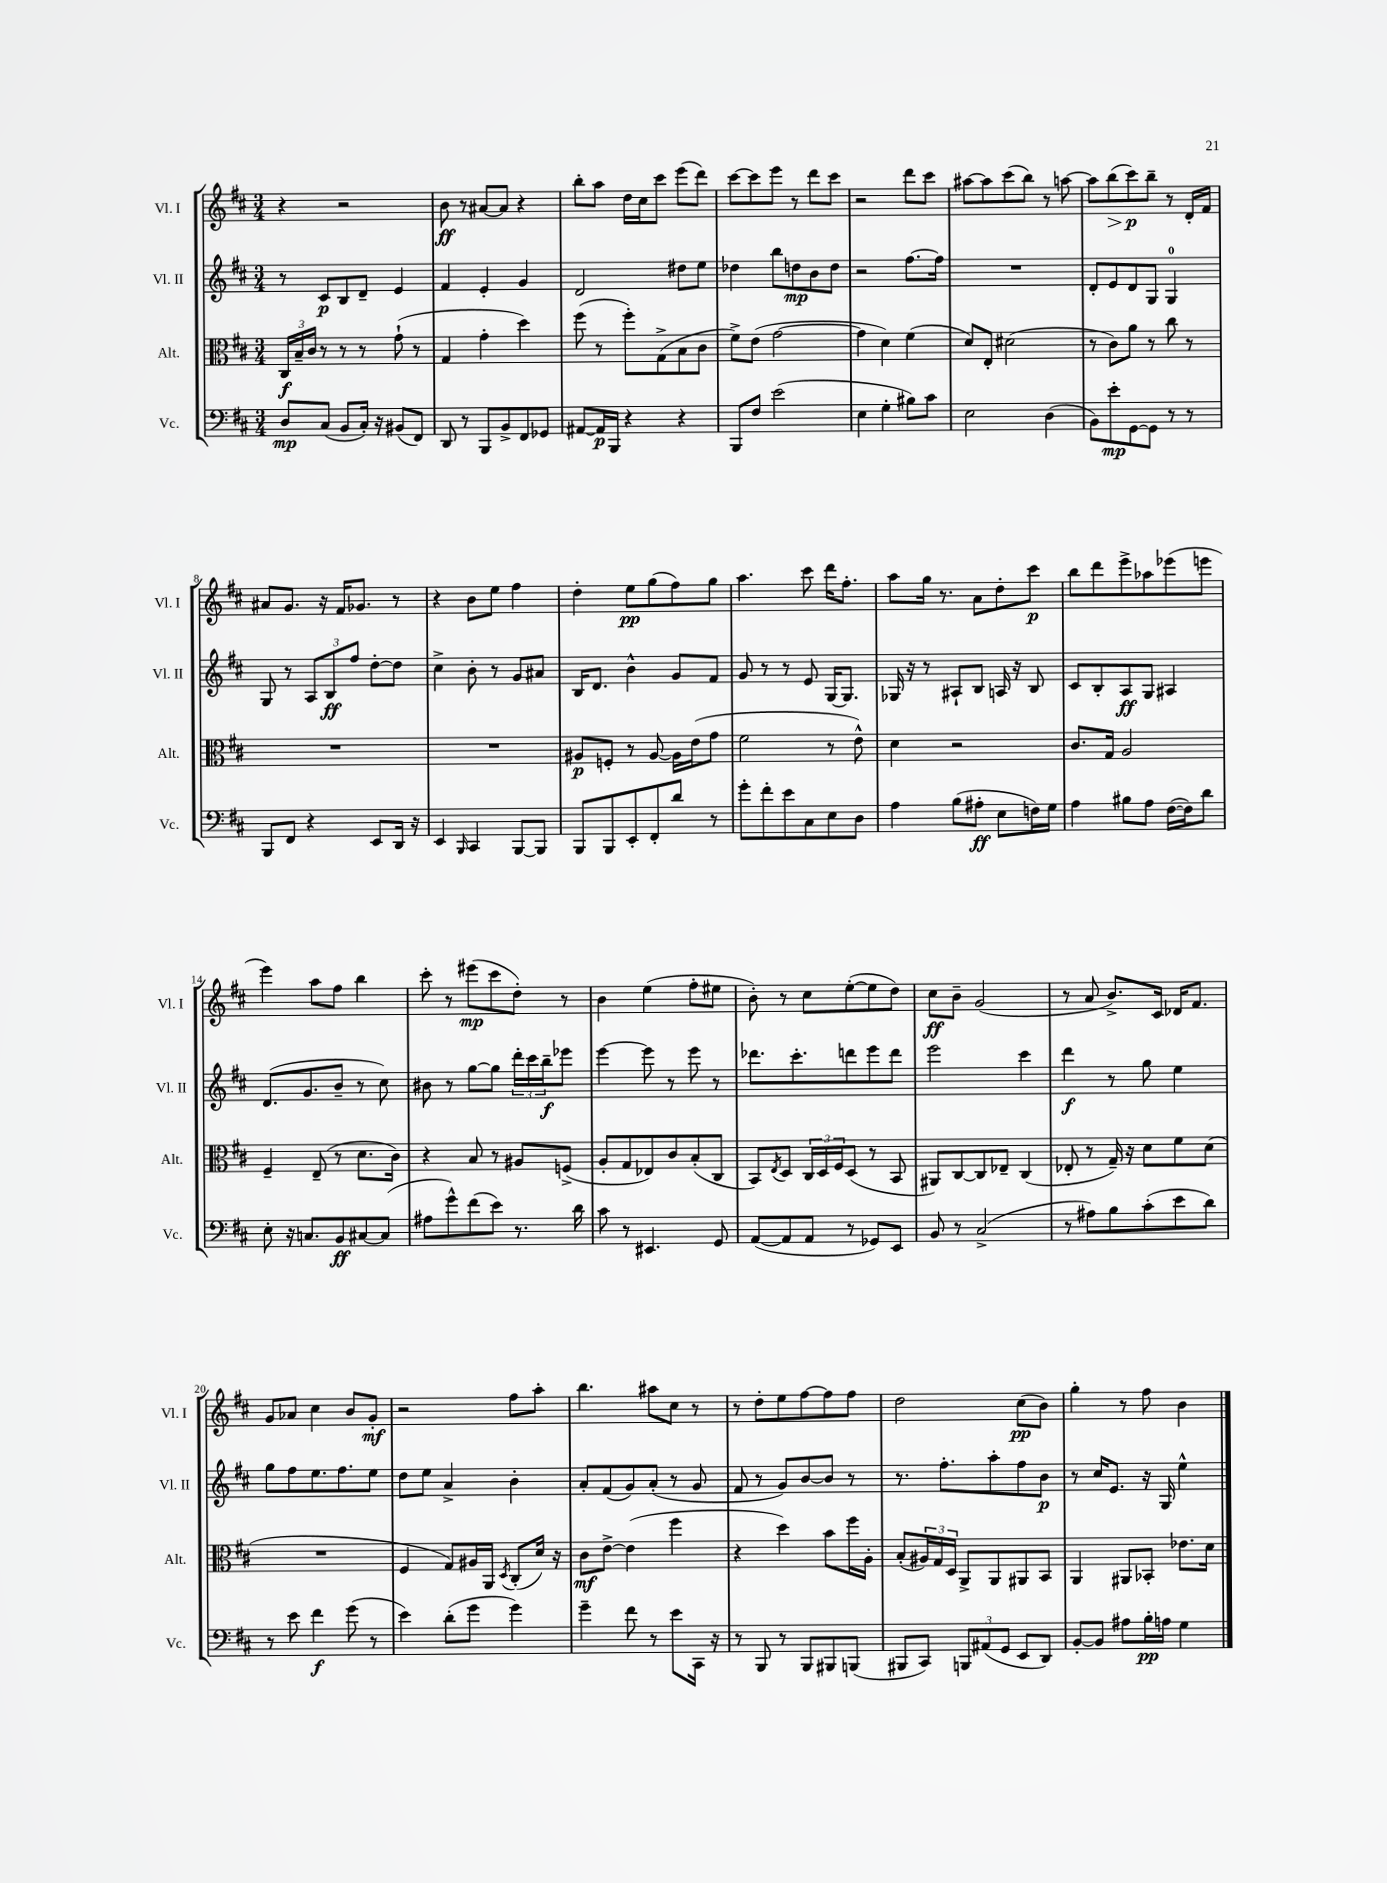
<<
\new StaffGroup <<
\new Staff = "s0" \with { instrumentName = "Vl. I" shortInstrumentName = "Vl. I" } {
    \clef treble \key d \major \numericTimeSignature \time 3/4
    r4 r2 |
    b'8\ff r8 ais'8~ ais'8 r4 |
    b''8-. a''8 d''16 cis''16 cis'''8 e'''8( d'''8) |
    cis'''8~ cis'''8 e'''8 r8 d'''8 cis'''8 |
    r2 d'''8 cis'''8 |
    ais''8~ ais''8 cis'''8( b''8) r8 a''8~ |
    a''8 b''8\>( cis'''8\p\!) b''8-- r8 d'16-. fis'16 |
    ais'8 g'8. r16 fis'16 ges'8. r8 |
    r4 b'8 e''8 fis''4 |
    d''4-. e''8\pp g''8( fis''8) g''8 |
    a''4. cis'''8 d'''16 fis''8.-. |
    a''8 g''16 r8. a'8 d''8-. cis'''8\p |
    b''8 d'''8 e'''8-> aes''8 ees'''8( e'''8 |
    e'''4) a''8 fis''8 b''4 |
    cis'''8-. r8 eis'''8\mp( cis'''8 d''8-.) r8 |
    b'4 e''4( fis''8-. eis''8 |
    b'8-.) r8 cis''8 e''8~-.( e''8 d''8) |
    cis''8\ff b'8-- g'2( |
    r8 a'8 b'8.->) cis'16 des'16 fis'8. |
    g'8 aes'8 cis''4 b'8 g'8-.\mf |
    r2 fis''8 a''8-. |
    b''4. ais''8 cis''8 r8 |
    r8 d''8-. e''8 fis''8~ fis''8 fis''8 |
    d''2 cis''8\pp( b'8) |
    g''4-. r8 fis''8 b'4 \bar "|." |
}
\new Staff = "s1" \with { instrumentName = "Vl. II" shortInstrumentName = "Vl. II" } {
    \clef treble \key d \major \numericTimeSignature \time 3/4
    r8 cis'8\p b8 d'8-- e'4 |
    fis'4 e'4-. g'4 |
    d'2 dis''8 e''8 |
    des''4 b''8 d''8\mp b'8 d''8 |
    r2 fis''8.~ fis''16 |
    R2. |
    d'8-. e'8 d'8 g8 g4-0 |
    g8 r8 \tuplet 3/2 { a8 b8\ff fis''8 } d''8~-. d''8 |
    cis''4-> b'8-. r8 g'8 ais'8 |
    b16 d'8. b'4-^ g'8 fis'8 |
    g'8 r8 r8 e'8 g16~ g8. |
    ges16 r16 r8 ais8-! b8 a16 r16 b8 |
    cis'8 b8-. a8\ff g8 ais4 |
    d'8.( g'8. b'8-- r8 cis''8) |
    bis'8 r8 g''8~ g''8 \tuplet 3/2 { d'''16-. cis'''16 b''16--\f } ees'''8 |
    e'''4~ e'''8 r8 e'''8 r8 |
    des'''8. cis'''8.-. d'''8 e'''8 d'''8 |
    e'''2 cis'''4 |
    d'''4\f r8 g''8 e''4 |
    g''8 fis''8 e''8. fis''8. e''8 |
    d''8 e''8 a'4-> b'4-. |
    a'8-. fis'8( g'8) a'8-.( r8 g'8 |
    fis'8 r8 g'8) b'8~ b'8 r8 |
    r8. fis''8.-. a''8-. fis''8 b'8\p |
    r8 cis''16 e'8. r16 g16 e''4-^ \bar "|." |
}
\new Staff = "s2" \with { instrumentName = "Alt." shortInstrumentName = "Alt." } {
    \clef alto \key d \major \numericTimeSignature \time 3/4
    \tuplet 3/2 { cis16\f b16-- cis'16 } r8 r8 r8 g'8-!( r8 |
    g4 g'4-. d''4) |
    fis''8( r8 fis''8-.) g8->( b8 cis'8 |
    fis'8->) e'8( g'2~ |
    g'4 d'4) fis'4( |
    d'8) e8-. dis'2( |
    r8 cis'8) a'8 r8 cis''8 r8 |
    R2. |
    R2. |
    ais8\p f8-. r8 ais8~ ais16 e'16( g'8 |
    fis'2 r8 e'8-^) |
    d'4 r2 |
    cis'8. g16 a2 |
    fis4-- e8--( r8 d'8. cis'16) |
    r4 b8 r8 ais8 f8->( |
    a8-. g8 ees8) cis'8 b8-.( cis8 |
    b,8) \acciaccatura { e8 } d8 \tuplet 3/2 { cis16 d16 fis16 } d8( r8 b,8 |
    ais,8) cis8~ cis8 ees8-- cis4( |
    ees8-. r8 g16--) r16 d'8 fis'8 d'8( |
    R2. |
    fis4 g8) ais16 a,16 \acciaccatura { d8 } cis8-.( d'16) r16 |
    cis'8\mf e'8~-> e'4( fis''4 |
    r4 d''4) b'8 fis''16 a16-. |
    b8-.( \tuplet 3/2 { ais16) g16 d16 } a,8-> a,8 ais,8 b,8 |
    a,4 ais,8 bes,8-. ees'8. d'16 \bar "|." |
}
\new Staff = "s3" \with { instrumentName = "Vc." shortInstrumentName = "Vc." } {
    \clef bass \key d \major \numericTimeSignature \time 3/4
    d8\mp cis8( b,8 cis16-.) r16 bis,8( fis,8) |
    d,8 r8 b,,8 b,8-> fis,8 ges,8 |
    ais,8~ ais,16\p b,,16 r4 r4 |
    b,,8 fis8 e'2( |
    e4 g4-. bis8) cis'8 |
    e2 d4( |
    b,8) e'8-.\mp g,8~ g,8 r8 r8 |
    b,,8 fis,8 r4 e,8 d,16 r16 |
    e,4 \grace { b,,16 } cis,4 b,,8~ b,,8 |
    b,,8 b,,8 e,8-. fis,8-. d'8 r8 |
    g'8-. fis'8-. e'8 cis8 e8 d8 |
    a4 b8( ais8-.\ff e8 f16) g16 |
    a4 bis8 a8 fis16~( fis16) d'8 |
    e8-. r16 c8. b,8\ff cis8~ cis8( |
    ais8 g'8-^) fis'8( e'8) r8. d'16 |
    cis'8 r8 eis,4. g,8 |
    a,8~( a,8 a,8 r8 ges,8) e,8 |
    b,8 r8 cis2->( |
    r8 ais8) b8 cis'8-.( e'8 d'8) |
    r8 e'8 fis'4\f g'8( r8 |
    e'4) d'8-.( g'8 g'4) |
    g'4-- fis'8 r8 e'8 cis,16 r16 |
    r8 b,,8 r8 b,,8 bis,,8 b,,8( |
    bis,,8 cis,8) \tuplet 3/2 { b,,8 ais,8( g,8 } e,8 d,8) |
    b,8~-. b,8 ais8 b16-.\pp a16 g4 \bar "|." |
}
>>
>>
